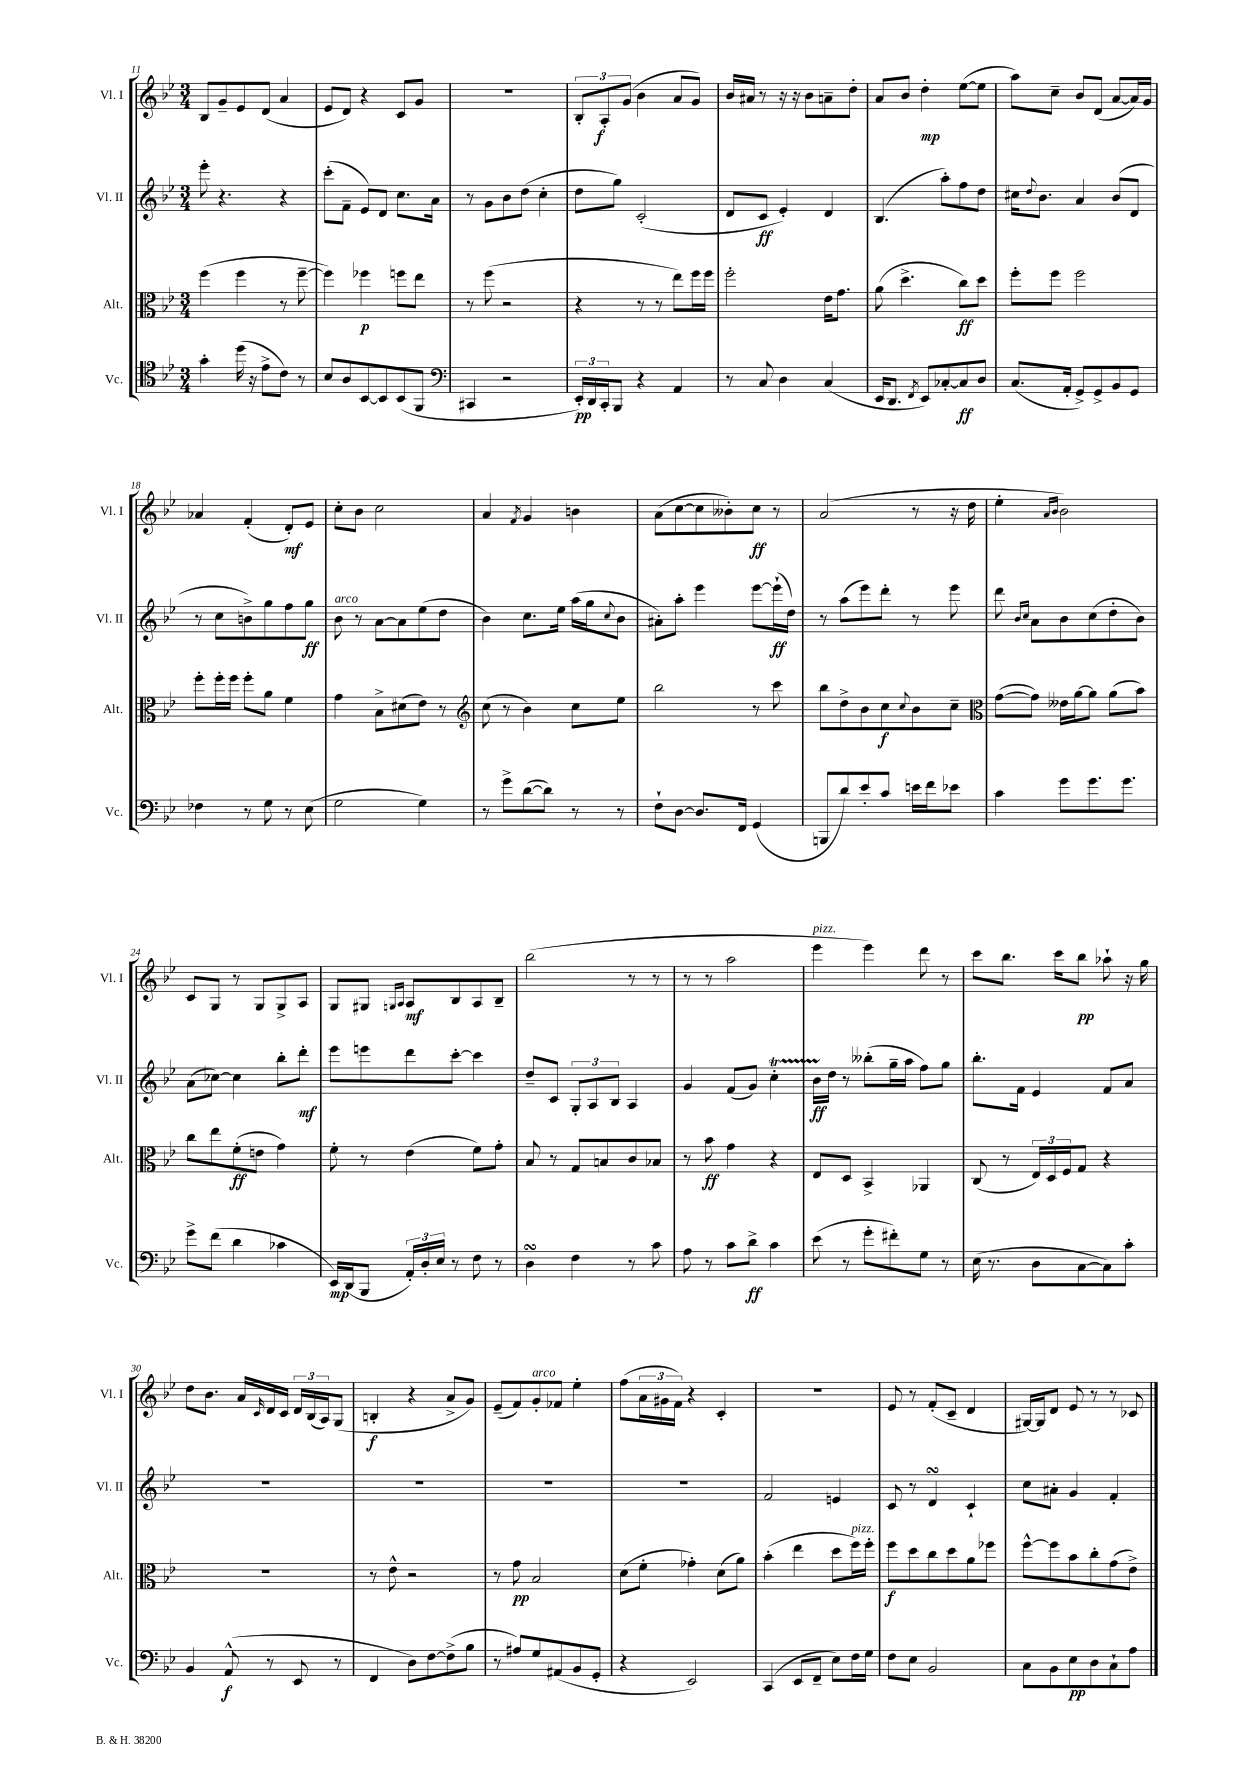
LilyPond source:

<<
\new StaffGroup <<
\new Staff = "s0" \with { instrumentName = "Vl. I" shortInstrumentName = "Vl. I" } {
    \clef treble \key bes \major \numericTimeSignature \time 3/4
    bes8 g'8-- ees'8 d'8( a'4 |
    ees'8 d'8) r4 c'8 g'8 |
    R2. |
    \tuplet 3/2 { bes8-. a8-.\f g'8( } bes'4 a'8 g'8) |
    bes'16 ais'16 r8 r16 r16 bes'8 a'8-- d''8-. |
    a'8 bes'8 d''4-.\mp ees''8~( ees''8 |
    a''8) c''8-- bes'8 d'8( a'8~ a'16) g'16 |
    aes'4 f'4-.( d'8-.\mf) ees'8 |
    c''8-. bes'8 c''2 |
    a'4 \acciaccatura { f'8 } g'4 b'4 |
    a'8( c''8~ c''8 beses'8-.) c''8\ff r8 |
    a'2( r8 r16 d''16 |
    ees''4-. \grace { a'16 bes'16 } bes'2) |
    c'8 g8 r8 g8 g8-> a8 |
    g8 gis8 \grace { g16 a16 } a8\mf bes8 a8 bes8-- |
    bes''2( r8 r8 |
    r8 r8 a''2 |
    ees'''4^\markup { \italic "pizz." } ees'''4) d'''8 r8 |
    c'''8 bes''8. c'''16 bes''8\pp aes''8-! r16 g''16 |
    d''8 bes'8. a'16 \grace { c'16 } d'16 c'16 \tuplet 3/2 { d'16 bes16( a16) } g8( |
    b4-.\f r4 a'8-> g'8) |
    ees'8--( f'8) g'8-.^\markup { \italic "arco" } fes'8 ees''4-. |
    f''8( \tuplet 3/2 { a'16 gis'16 f'16) } r4 c'4-. |
    R2. |
    ees'8 r8 f'8-.( c'8-- d'4 |
    gis16~) gis16 d'8 ees'8 r8 r8 ces'8 \bar "|." |
}
\new Staff = "s1" \with { instrumentName = "Vl. II" shortInstrumentName = "Vl. II" } {
    \clef treble \key bes \major \numericTimeSignature \time 3/4
    ees'''8-. r4. r4 |
    c'''8-.( f'8-- ees'8) d'8 c''8. a'16 |
    r8 g'8 bes'8 d''8( c''4-. |
    d''8 g''8) c'2-.( |
    d'8 c'8\ff ees'4-.) d'4 |
    bes4.( a''8-.) f''8 d''8 |
    cis''16 \appoggiatura { d''8 } bes'8. a'4 bes'8( d'8 |
    r8 c''8 b'8->) g''8 f''8 g''8\ff |
    bes'8^\markup { \italic "arco" } r8 a'8~ a'8 ees''8( d''8 |
    bes'4) c''8. ees''16 a''16( g''16 \appoggiatura { c''8 } bes'8 |
    ais'8-.) a''8-. ees'''4 ees'''8~ ees'''16-!\ff( d''16) |
    r8 a''8( ees'''8) d'''8-. r8 ees'''8 |
    d'''8 \grace { bes'16 c''16 } a'8 bes'8 c''8( d''8-. bes'8) |
    a'8( ces''8~) ces''4 bes''8-. d'''8-.\mf |
    ees'''8 e'''8 d'''8 c'''8~-. c'''4 |
    d''8-- c'8 \tuplet 3/2 { g8-. a8 bes8 } a4 |
    g'4 f'8( g'8) c''4-.\startTrillSpan |
    bes'16\ff d''16\stopTrillSpan r8 beses''8-.( g''16-- a''16 f''8) g''8 |
    bes''8.-. f'16 ees'4 f'8 a'8 |
    R2. |
    R2. |
    R2. |
    R2. |
    f'2 e'4 |
    c'8 r8 d'4\turn c'4-! |
    c''8 ais'8-. g'4 f'4-. \bar "|." |
}
\new Staff = "s2" \with { instrumentName = "Alt." shortInstrumentName = "Alt." } {
    \clef alto \key bes \major \numericTimeSignature \time 3/4
    f''4( f''4 r8 f''8~-- |
    f''4) fes''4\p f''8 ees''8 |
    r8 f''8( r2 |
    r4 r8 r8 ees''8) f''16 f''16 |
    f''2-. ees'16 g'8. |
    a'8( d''4.-> c''8\ff) d''8 |
    f''8-. f''8 f''2 |
    f''8-. f''16-. f''16 f''8-. a'8 f'4 |
    g'4 bes8-> dis'8( ees'8) r8 |
    \clef treble c''8( r8 bes'4) c''8 ees''8 |
    bes''2 r8 c'''8 |
    bes''8 d''8-> bes'8 c''8\f \appoggiatura { c''8 } bes'8 c''8-- |
    \clef alto g'8~( g'8) eeses'16 a'16~ a'8 a'8( bes'8) |
    c''8 ees''8 f'8-.\ff( e'8 g'4) |
    f'8-. r8 ees'4( f'8) g'8-. |
    bes8 r8 g8 b8 c'8 bes8 |
    r8 bes'8\ff g'4 r4 |
    ees8 d8 bes,4-> aes,4 |
    c8( r8 \tuplet 3/2 { ees16) d16 f16 } g8 r4 |
    R2. |
    r8 ees'8-^ r2 |
    r8 g'8\pp bes2 |
    d'8( f'8-. ges'4-.) d'8( a'8) |
    bes'4-.( ees''4 d''8 f''16^\markup { \italic "pizz." }) f''16-. |
    f''8\f d''8 c''8 d''8 a'8 fes''8 |
    f''8~-^ f''8 bes'8 c''8-. g'8( ees'8->) \bar "|." |
}
\new Staff = "s3" \with { instrumentName = "Vc." shortInstrumentName = "Vc." } {
    \clef tenor \key bes \major \numericTimeSignature \time 3/4
    g'4-. d''16( r16 ees'8-> c'8) r8 |
    bes8 a8 bes,8~ bes,8 bes,8( f,8 |
    \clef bass cis,4 r2 |
    \tuplet 3/2 { ees,16-.\pp) d,16 c,16-. } bes,,8 r4 a,4 |
    r8 c8 d4 c4( |
    ees,16 d,8. \acciaccatura { f,8 } ees,8) ces8~-. ces8\ff d8 |
    c8.( a,16-. g,8->) g,8-> bes,8 g,8 |
    fes4 r8 g8 r8 ees8( |
    g2 g4) |
    r8 g'8-> d'8~( d'8) r8 r8 |
    f8-! d8~ d8. f,16 g,4( |
    b,,8 d'8) ees'8-. c'8 e'16 f'16 ees'8 |
    c'4 g'8 g'8. g'8. |
    g'8-> f'8( d'4 ces'4 |
    ees,16\mp) d,16( bes,,8 \tuplet 3/2 { a,16-.) d16-. ees16 } r8 f8 r8 |
    d4\turn f4 r8 c'8 |
    a8 r8 c'8 d'8->\ff c'4 |
    ees'8( r8 g'8-. fis'8-.) g8 r8 |
    ees16( r8. d8 c8~ c8) c'8-. |
    bes,4 a,8-^\f( r8 ees,8 r8 |
    f,4 d8) f8~ f8->( bes8 |
    r8 ais8) g8 ais,8( bes,8 g,8-. |
    r4 ees,2) |
    c,4( ees,8 f,8-- ees8) f16 g16 |
    f8 ees8 bes,2 |
    c8 bes,8 ees8\pp d8 c8-! a8 \bar "|." |
}
>>
>>
\layout { \context { \Score currentBarNumber = #11 } }
